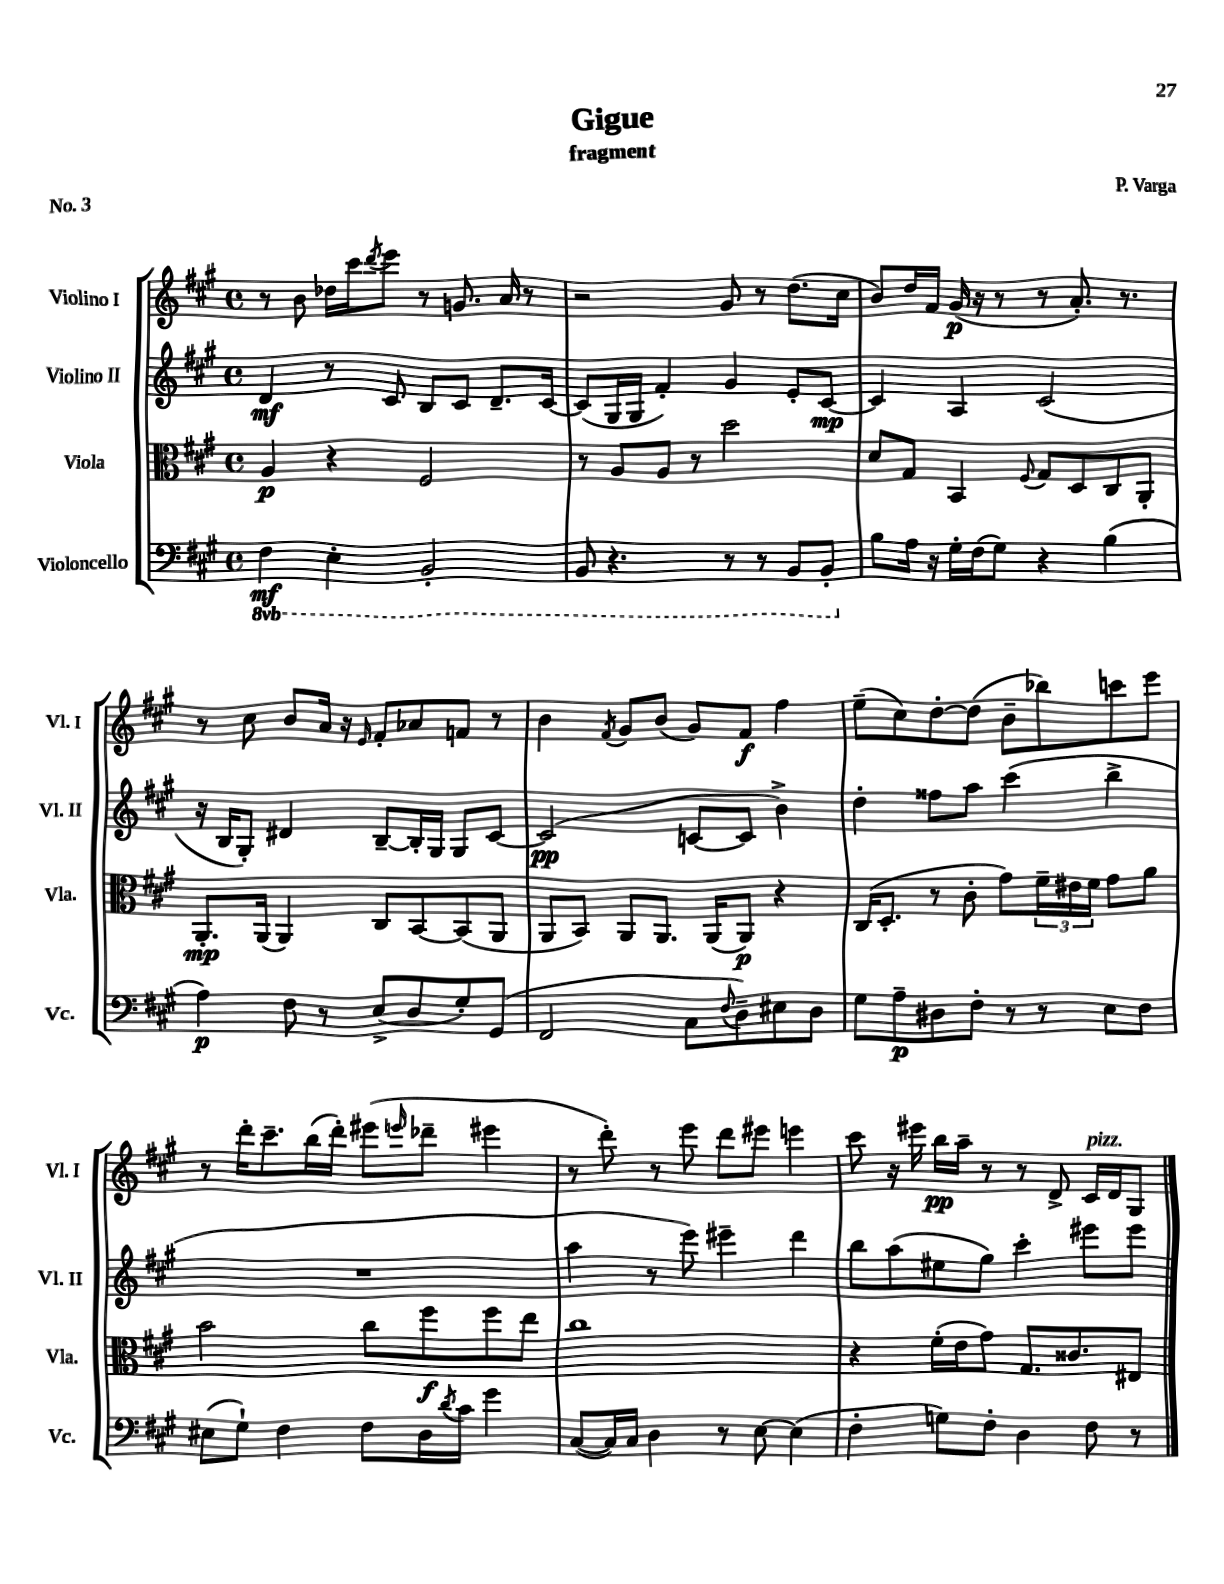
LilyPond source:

\header { title = "Gigue" composer = "P. Varga" subtitle = "fragment" piece = "No. 3" }
<<
\new StaffGroup <<
\new Staff = "s0" \with { instrumentName = "Violino I" shortInstrumentName = "Vl. I" } {
    \clef treble \key a \major \defaultTimeSignature \time 4/4
    r8 b'8 des''16 cis'''16 \acciaccatura { d'''8 } e'''8 r8 g'8. a'16 r8 |
    r2 gis'8 r8 d''8.( cis''16 |
    b'8) d''16 fis'16 gis'16\p( r16 r8 r8 a'8.-.) r8. |
    r8 cis''8 b'8 a'16 r16 \grace { e'16 } fis'8-. aes'8 f'8 r8 |
    b'4 \acciaccatura { fis'8 } gis'8 b'8( gis'8) fis'8\f fis''4 |
    e''8--( cis''8) d''8~-. d''8( b'8-- bes''8) c'''8 e'''8 |
    r8 d'''16-. cis'''8.-- b''16( d'''16-.) eis'''8( \grace { e'''16 } des'''8-- eis'''4 |
    r8 d'''8-.) r8 e'''8 d'''8 eis'''8 e'''4 |
    cis'''8 r16 eis'''16 b''16\pp a''16-- r8 r8 d'8-> cis'16^\markup { \italic "pizz." } d'16 gis8 \bar "|." |
}
\new Staff = "s1" \with { instrumentName = "Violino II" shortInstrumentName = "Vl. II" } {
    \clef treble \key a \major \defaultTimeSignature \time 4/4
    d'4\mf r8 cis'8 b8 cis'8 d'8.-- cis'16~ |
    cis'8( gis16 gis16 fis'4-.) gis'4 e'8-. cis'8~\mp |
    cis'4 a4 cis'2( |
    r16 b16 gis8-.) dis'4 b8~-- b16-. gis16 gis8 cis'8~ |
    cis'2\pp( c'8~ c'8 b'4->) |
    d''4-. fisis''8 a''8 cis'''4( b''4-> |
    R1 |
    a''4 r8 e'''8) eis'''4-- d'''4 |
    b''8 a''8( eis''8 gis''8) cis'''4-. eis'''8 eis'''8 \bar "|." |
}
\new Staff = "s2" \with { instrumentName = "Viola" shortInstrumentName = "Vla." } {
    \clef alto \key a \major \defaultTimeSignature \time 4/4
    a4\p r4 fis2 |
    r8 a8 a8 r8 d''2 |
    d'8 gis8 b,4 \appoggiatura { fis8 } gis8 d8 cis8 a,8-. |
    a,8.-.\mp a,16( a,4) cis8 b,8~ b,8( a,8 |
    a,8 b,8) a,8 a,8. a,16( a,8\p) r4 |
    cis16( d8.-. r8 cis'8-. gis'8) \tuplet 3/2 { fis'16-- eis'16 fis'16 } gis'8 a'8 |
    b'2 cis''8 fis''8\f fis''8 e''8 |
    cis''1 |
    r4 fis'16-.( e'16 gis'8) gis8. cisis'8. eis8 \bar "|." |
}
\new Staff = "s3" \with { instrumentName = "Violoncello" shortInstrumentName = "Vc." } {
    \clef bass \key a \major \defaultTimeSignature \time 4/4 \set Staff.ottavationMarkups = #ottavation-simple-ordinals
    \ottava #-1 fis,4\mf e,4-. b,,2-. |
    b,,8 r4. r8 r8 b,,8 b,,8-. \ottava #0 |
    b8 a16 r16 gis16-. fis16( gis8) r4 b4( |
    a4\p) fis8 r8 e8->( d8 gis8-.) gis,8( |
    fis,2 cis8 \appoggiatura { fis8 } d8--) eis8 d8 |
    gis8 a8--\p dis8 fis8-. r8 r8 e8 fis8 |
    eis8( gis8-!) fis4 fis8 d16 \acciaccatura { d'8 } cis'16 gis'4 |
    cis8~( cis16) cis16 d4 r8 e8~ e4( |
    fis4-. g8) fis8-. d4 fis8 r8 \bar "|." |
}
>>
>>
\layout { \context { \Score \remove "Bar_number_engraver" } }
